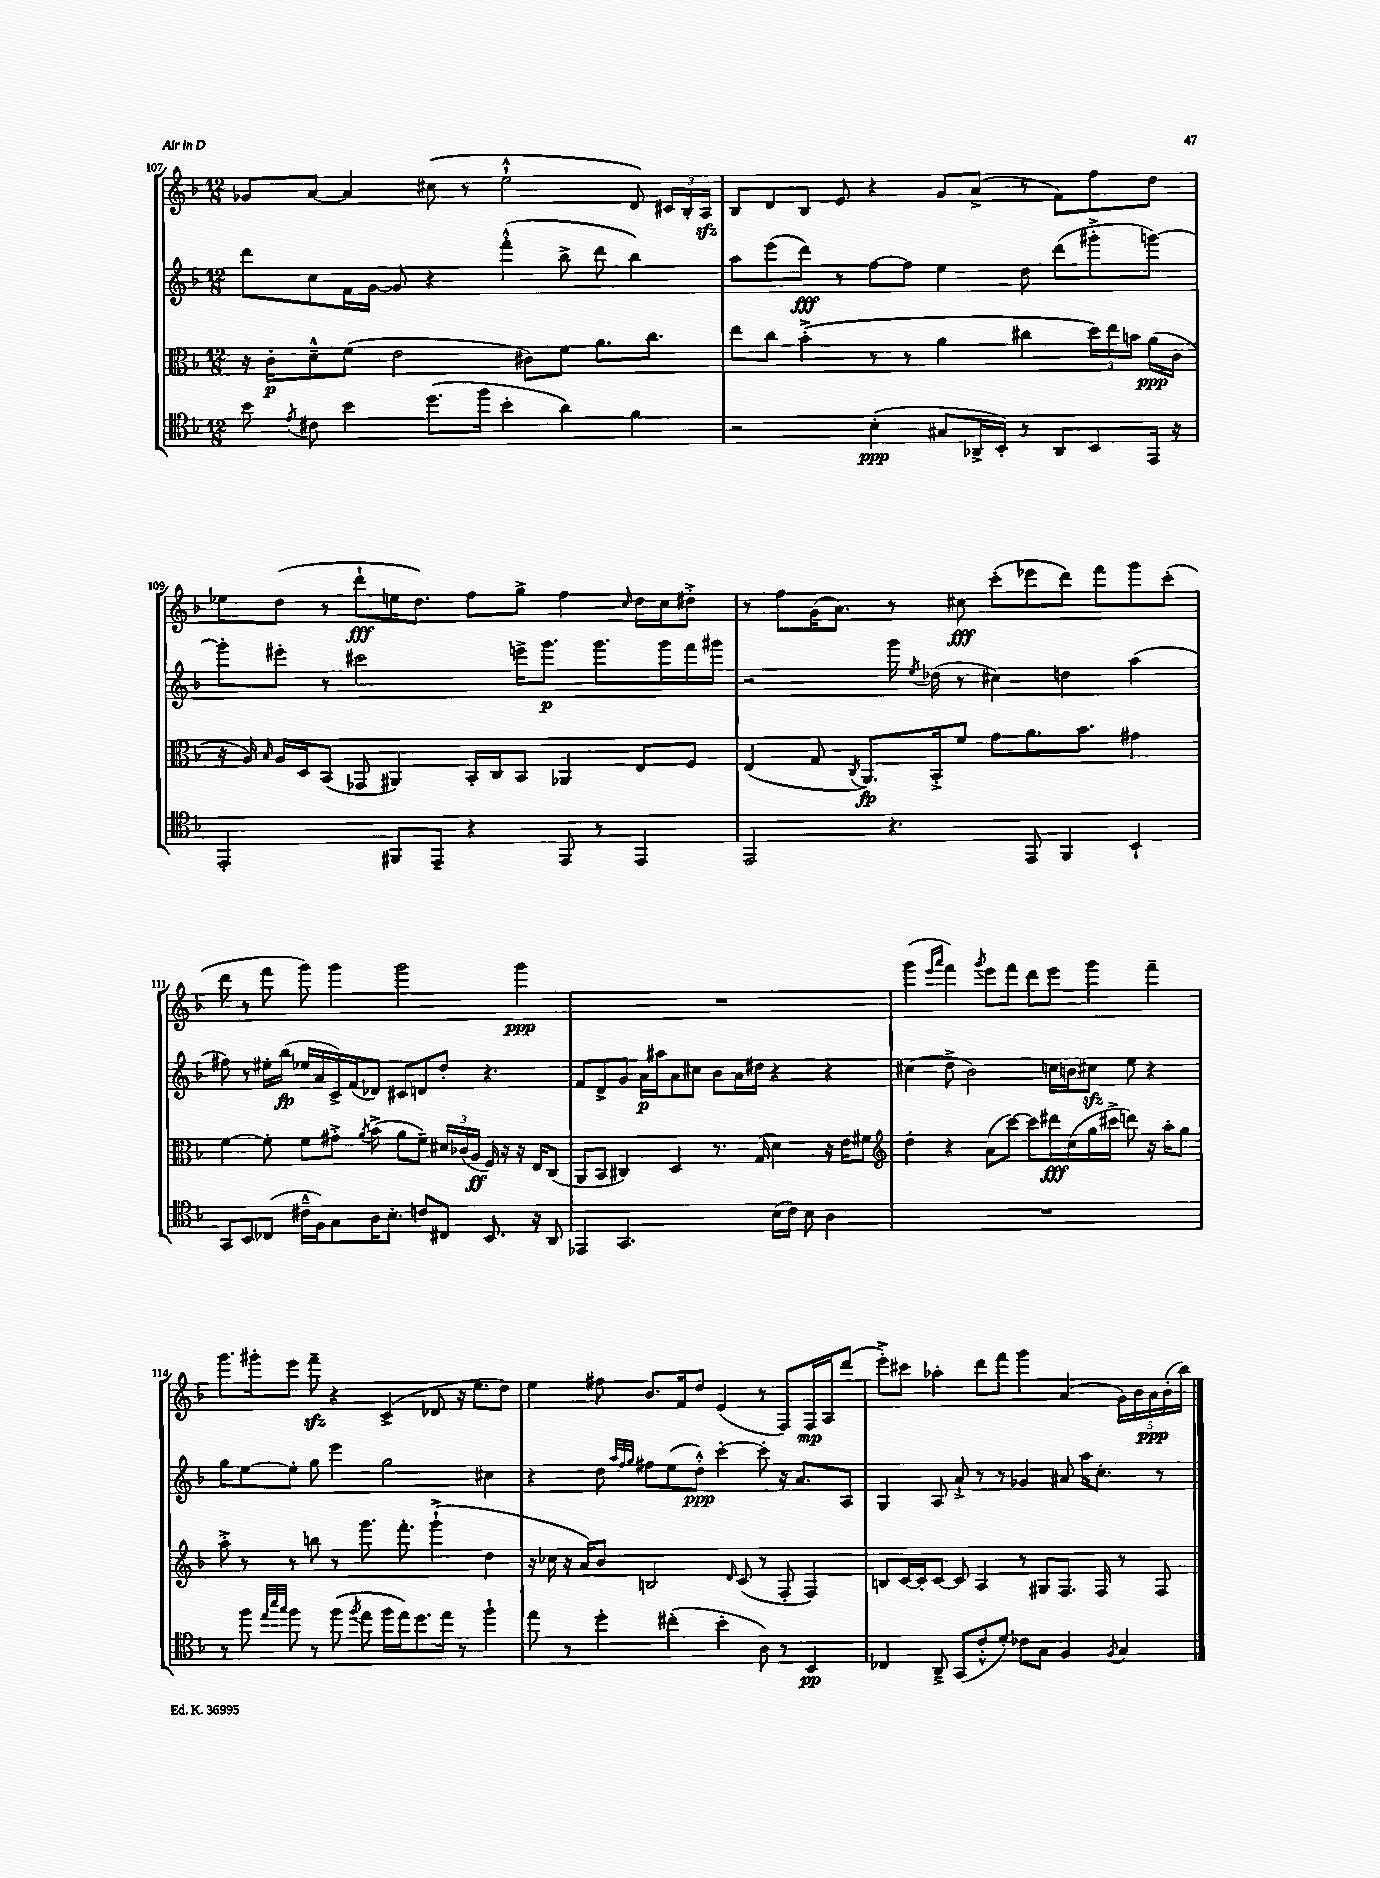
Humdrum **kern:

**kern	**kern	**kern	**kern
*staff4	*staff3	*staff2	*staff1
*clefC4	*clefC3	*clefG2	*clefG2
*k[b-]	*k[b-]	*k[b-]	*k[b-]
*M12/8	*M12/8	*M12/8	*M12/8
8b-	16r	8ddd	8g-
.	16c'	.	.
8qe	.	.	.
8c#	8d~^^	8cc	[8a
4b-	(8f	16f	4a]
.	.	[16g	.
.	2e	8g]	.
(8.dd	.	4r	(8cc#
.	.	.	8r
16ff	.	.	.
4b-'	.	(4fff'^^	2ee`^^
.	8c#)	.	.
4a)	8f	8bb-^	.
.	8.a	8ddd	.
4f	.	4bb-)	8d)
.	8.cc	.	.
.	.	.	24c#
.	.	.	24B-'
.	.	.	24A
=	=	=	=
2r	8ee	8aa	8B-
.	8cc	(8eee	8d
.	(4b-'^	8ddd)	8B-
.	.	8r	8e
(4B-'	8r	[8ff	4r
.	8r	8ff]	.
8G#	4a	4ee	8g
16AA-^	.	.	(8a^
16BB-')	.	.	.
8r	4cc#	8dd	8r
8AA-	.	(8ddd	8f)
8BB-	24dd)	8ggg#'^	8ff
.	24ee	.	.
.	24b	.	.
16EE	(16a	[8ggg)	8dd
16r	16c	.	.
=	=	=	=
2EE'	16r	8ggg']	8ee-
.	16A)	.	.
.	16qqB-	.	.
.	16A	8eee#'	(8dd
.	16D	.	.
.	(8BB-	8r	8r
.	8GG-	2ccc#	8ddd`
8FF#	4AA#)	.	16ee
.	.	.	8.dd)
8EE~	.	.	.
4r	16BB-'	.	8ff
.	16C	.	.
.	8BB-	16eee^	8gg^
.	.	8.ggg	.
8EE	4AA-	.	4ff
8r	.	8.ggg	.
.	.	.	16qqcc
4EE	8E	.	16dd
.	.	16ggg	16cc
.	8F	16fff	8dd#'^
.	.	16ggg#	.
=	=	=	=
2EE	(4E	2r	8r
.	.	.	8ff
.	8G	.	(16g
.	.	.	8.a)
.	8qC	.	.
.	8.AA)	.	.
4.r	.	16ggg	8r
.	.	8qee	.
.	16BB-'^	(16dd-	.
.	8f	8r	8cc#
.	8g	4cc#)	(8ccc'
8EE	8.a	.	8eee-
4FF	.	4dd	8ddd)
.	8.b-	.	.
.	.	.	8fff
4BB-`	4g#	(4aa	8ggg
.	.	.	(8ccc'
=	=	=	=
8GG	[4f	8ff#)	8ddd
8BB-	.	8r	8r
(8C-	8f']	16ee#'	8fff
.	.	(16bb-	.
16c#~^^	8f	16ee-	8ggg)
16F)	.	16a	.
8G	8g#'^	16c^)	4ggg
.	.	(16f	.
.	8qa	.	.
16A	(8b-^	8d-)	.
8.B-'	.	.	.
.	8a	8c#	2ggg
8c	8f~)	8d	.
8C#	24d#	8dd'	.
.	(24c-	.	.
.	24A	.	.
8.BB-	16F)	4.r	.
.	16r	.	.
.	16r	.	4ggg
16r	16E	.	.
8AA	(8C	.	.
=	=	=	=
4EE-	8AA	8f	1.r
.	8BB-	8d^	.
2.GG	4C#)	8g	.
.	.	16a	.
.	.	16aa#	.
.	4D	8a	.
.	.	8cc#	.
.	8.r	8b-	.
.	.	16a	.
.	(16G	16dd#	.
(16B-	4d)	4r	.
16c)	.	.	.
8B-	.	.	.
4A	16r	4r	.
.	16e	.	.
.	8f#	.	.
=	=	=	=
*	*clefG2	*	*
1.r	4dd'	(4cc#	(4ggg
.	.	.	16qqeee
.	.	.	16qqaaa
.	4r	8dd^	4fff)
.	.	2b-)	.
.	.	.	8qggg
.	(8a	.	8eee
.	[8ccc)	.	8fff
.	8ccc]	.	8ddd
.	16ddd#	16cc	8eee
.	(16cc	16b	.
.	16gg	8cc#	4ggg
.	16ccc#^	.	.
.	8ddd)	8ee	.
.	16r	4r	4fff~
.	16aa'	.	.
.	8gg	.	.
=	=	=	=
8r	8aa'^	8gg	8.ggg
8ff	8r	[8ee	.
.	.	.	16ggg#'
32qqee	.	.	.
32qqbb-	.	.	.
32qqgg	.	.	.
8ff	8r	8ee']	8eee
8r	8bb	8gg	8fff~
(8ff	8r	4eee	4r
8qff	.	.	.
8ee	8.ggg	.	.
16ff	.	2gg	(4c^
16ee)	8.fff'	.	.
8.dd	.	.	.
.	(4ggg`^	.	8d-
16ee	.	.	.
8r	.	.	16r
.	.	.	8.ee
4ff`	4dd	4cc#	.
.	.	.	8dd)
=	=	=	=
8ee	16r	4r	4ee
.	16cc-	.	.
8r	16r	.	.
.	16a)	.	.
4dd'	8b-	8dd	8ff#
.	.	32qqaa	.
.	.	32qqff	.
.	.	32qqgg	.
.	2B	8ff#	8.b-
(4cc#'	.	(8ee	.
.	.	.	16f
.	.	8dd'^^)	8dd
4b-'	.	[4ccc'	(4e
.	16qqd	.	.
.	(8c	.	.
8A)	8r	8ccc']	8r
8r	8F'	16r	8F)
.	.	8.a	.
4BB-	4F)	.	16F
.	.	.	16A
.	.	8A	(8ddd
=	=	=	=
4C-	8B	4G	8eee'^)
.	[16c	.	8ccc#
.	16c']	.	.
8AA~^	[8c	8A	4aa-'
(8GG	8c]	8a`^	.
8c'^^	4A	8r	8ddd
8d')	.	8r	8fff
8c-	8r	4g-	4ggg
8G	8G#	.	.
4F	8.F	8a#	(4a
.	.	16aa	.
.	16F	8.cc'	.
8qF	.	.	.
4G	8r	.	20g)
.	.	.	20b-
.	.	.	20a
.	8F	8r	.
.	.	.	(20b-'
.	.	.	20bb-)
==	==	==	==
*-	*-	*-	*-
